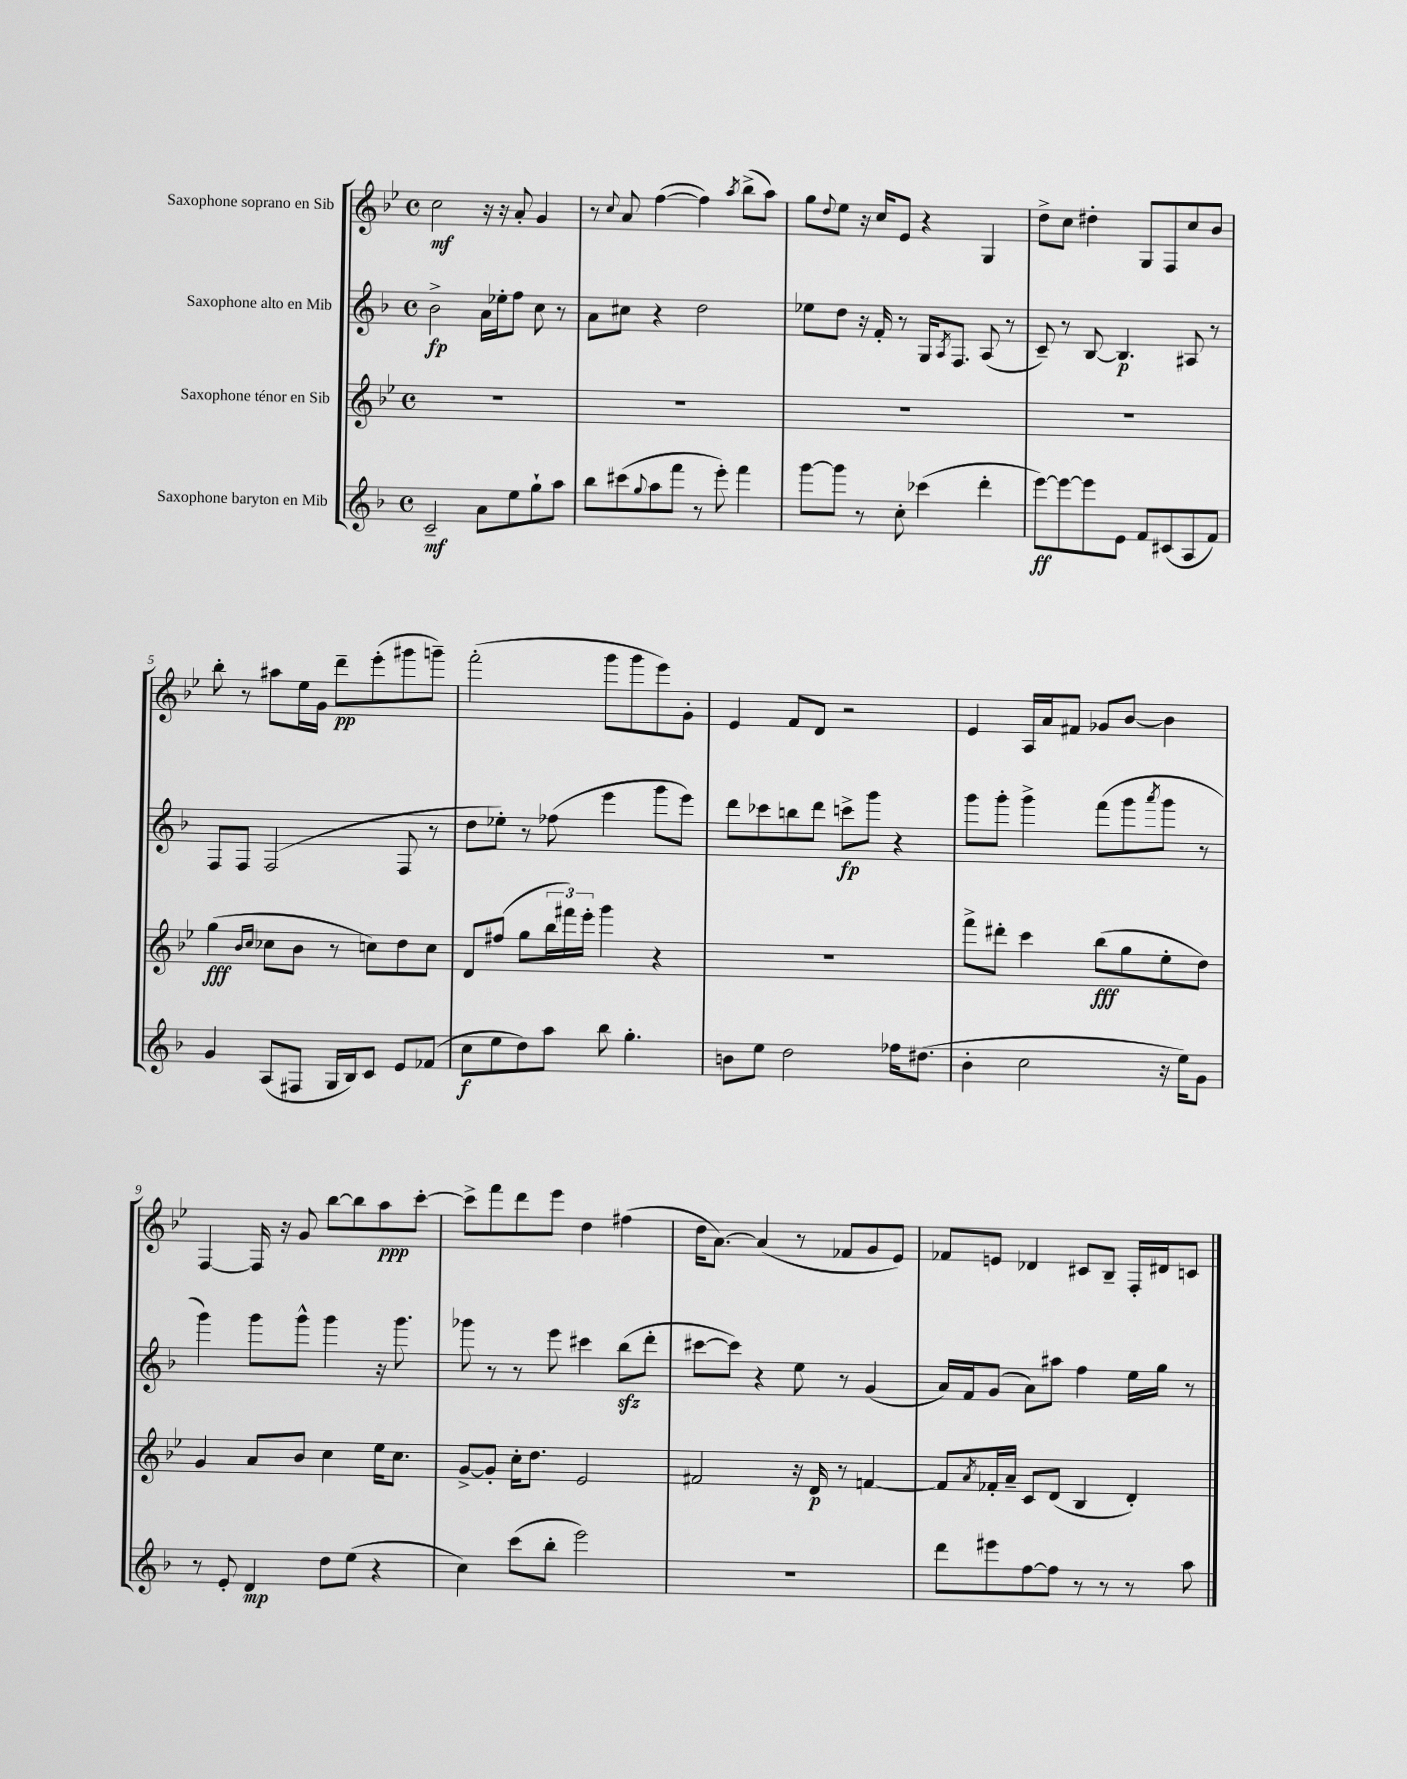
<<
\new StaffGroup <<
\new Staff = "s0" \with { instrumentName = "Saxophone soprano en Sib" } {
    \clef treble \key bes \major \defaultTimeSignature \time 4/4
    c''2\mf r16 r16 a'8-. g'4 |
    r8 \appoggiatura { c''8 } a'8 f''4~( f''4) \acciaccatura { a''8 } bes''8->( a''8) |
    g''8 \appoggiatura { d''8 } ees''8 r16 c''16 ees'8 r4 g4 |
    d''8-> c''8 dis''4-. g8 f8 c''8 bes'8 |
    bes''8-. r8 ais''8 ees''16 g'16 d'''8--\pp ees'''8-.( gis'''8 g'''8--) |
    f'''2-.( g'''8 g'''8 ees'''8) g'8-. |
    ees'4 f'8 d'8 r2 |
    ees'4 a16 a'16 fis'8 ges'8 bes'8~ bes'4 |
    f4~ f16 r16 g'8 bes''8~ bes''8 a''8\ppp c'''8~-. |
    c'''8-> f'''8 d'''8 ees'''8 d''4 fis''4( |
    d''16 a'8.~) a'4( r8 fes'8 g'8 ees'8) |
    fes'8 e'8 des'4 cis'8 bes8-- f16-. dis'16 c'8 \bar "|." |
}
\new Staff = "s1" \with { instrumentName = "Saxophone alto en Mib" } {
    \clef treble \key f \major \defaultTimeSignature \time 4/4
    bes'2->\fp a'16 ees''16-. f''8 c''8 r8 |
    a'8 cis''8 r4 d''2 |
    ees''8 d''8 r16 f'16-. r8 g16 \acciaccatura { a8 } f8. a8( r8 |
    c'8--) r8 bes8~ bes4.\p ais8 r8 |
    f8 f8 f2( f8 r8 |
    d''8 ees''8-.) r8 fes''8( e'''4 g'''8 e'''8) |
    d'''8 ces'''8 b''8 d'''8 c'''8->\fp g'''8 r4 |
    g'''8 g'''8-. g'''4-> f'''8( g'''8 \acciaccatura { a'''8 } g'''8 r8 |
    g'''4) g'''8 g'''8-^ g'''4 r16 g'''8. |
    ges'''8 r8 r8 e'''8 cis'''4 bes''8\sfz( d'''8-. |
    cis'''8~ cis'''8) r4 e''8 r8 g'4( |
    a'16) f'16 g'8( a'8) ais''8 f''4 e''16 g''16 r8 \bar "|." |
}
\new Staff = "s2" \with { instrumentName = "Saxophone ténor en Sib" } {
    \clef treble \key bes \major \defaultTimeSignature \time 4/4
    R1 |
    R1 |
    R1 |
    R1 |
    g''4\fff( \grace { bes'16 c''16 } ces''8 bes'8 r8 c''8) d''8 c''8 |
    d'8 fis''8( g''8 \tuplet 3/2 { bes''16 fis'''16) ees'''16-. } g'''4 r4 |
    R1 |
    f'''8-> dis'''8-. c'''4 bes''8\fff( g''8 ees''8-. d''8) |
    g'4 a'8 bes'8 c''4 ees''16 c''8. |
    g'8~-> g'8-. c''16-. d''8. ees'2 |
    fis'2 r16 d'16\p r8 f'4~ |
    f'8 \acciaccatura { a'8 } fes'16-. a'16-- c'8 d'8( bes4 d'4-.) \bar "|." |
}
\new Staff = "s3" \with { instrumentName = "Saxophone baryton en Mib" } {
    \clef treble \key f \major \defaultTimeSignature \time 4/4
    c'2--\mf a'8 e''8 g''8-! a''8 |
    bes''8 cis'''8( \appoggiatura { g''8 } a''8 f'''8 r8 e'''8-.) f'''4 |
    g'''8~ g'''8 r8 c''8-. ces'''4( d'''4-. |
    e'''8~\ff) e'''8~ e'''8 e'8 f'8 cis'8( a8 f'8) |
    g'4 a8( fis8 g16 bes16) c'8 e'8 fes'8( |
    c''8\f e''8 d''8) a''8 bes''8 g''4.-. |
    b'8 e''8 d''2 fes''16 dis''8.( |
    bes'4-. c''2 r16 e''16) g'8 |
    r8 e'8-. d'4\mp d''8 e''8( r4 |
    c''4) c'''8( bes''8-. e'''2) |
    R1 |
    d'''8 eis'''8 f''8~ f''8 r8 r8 r8 a''8 \bar "|." |
}
>>
>>
